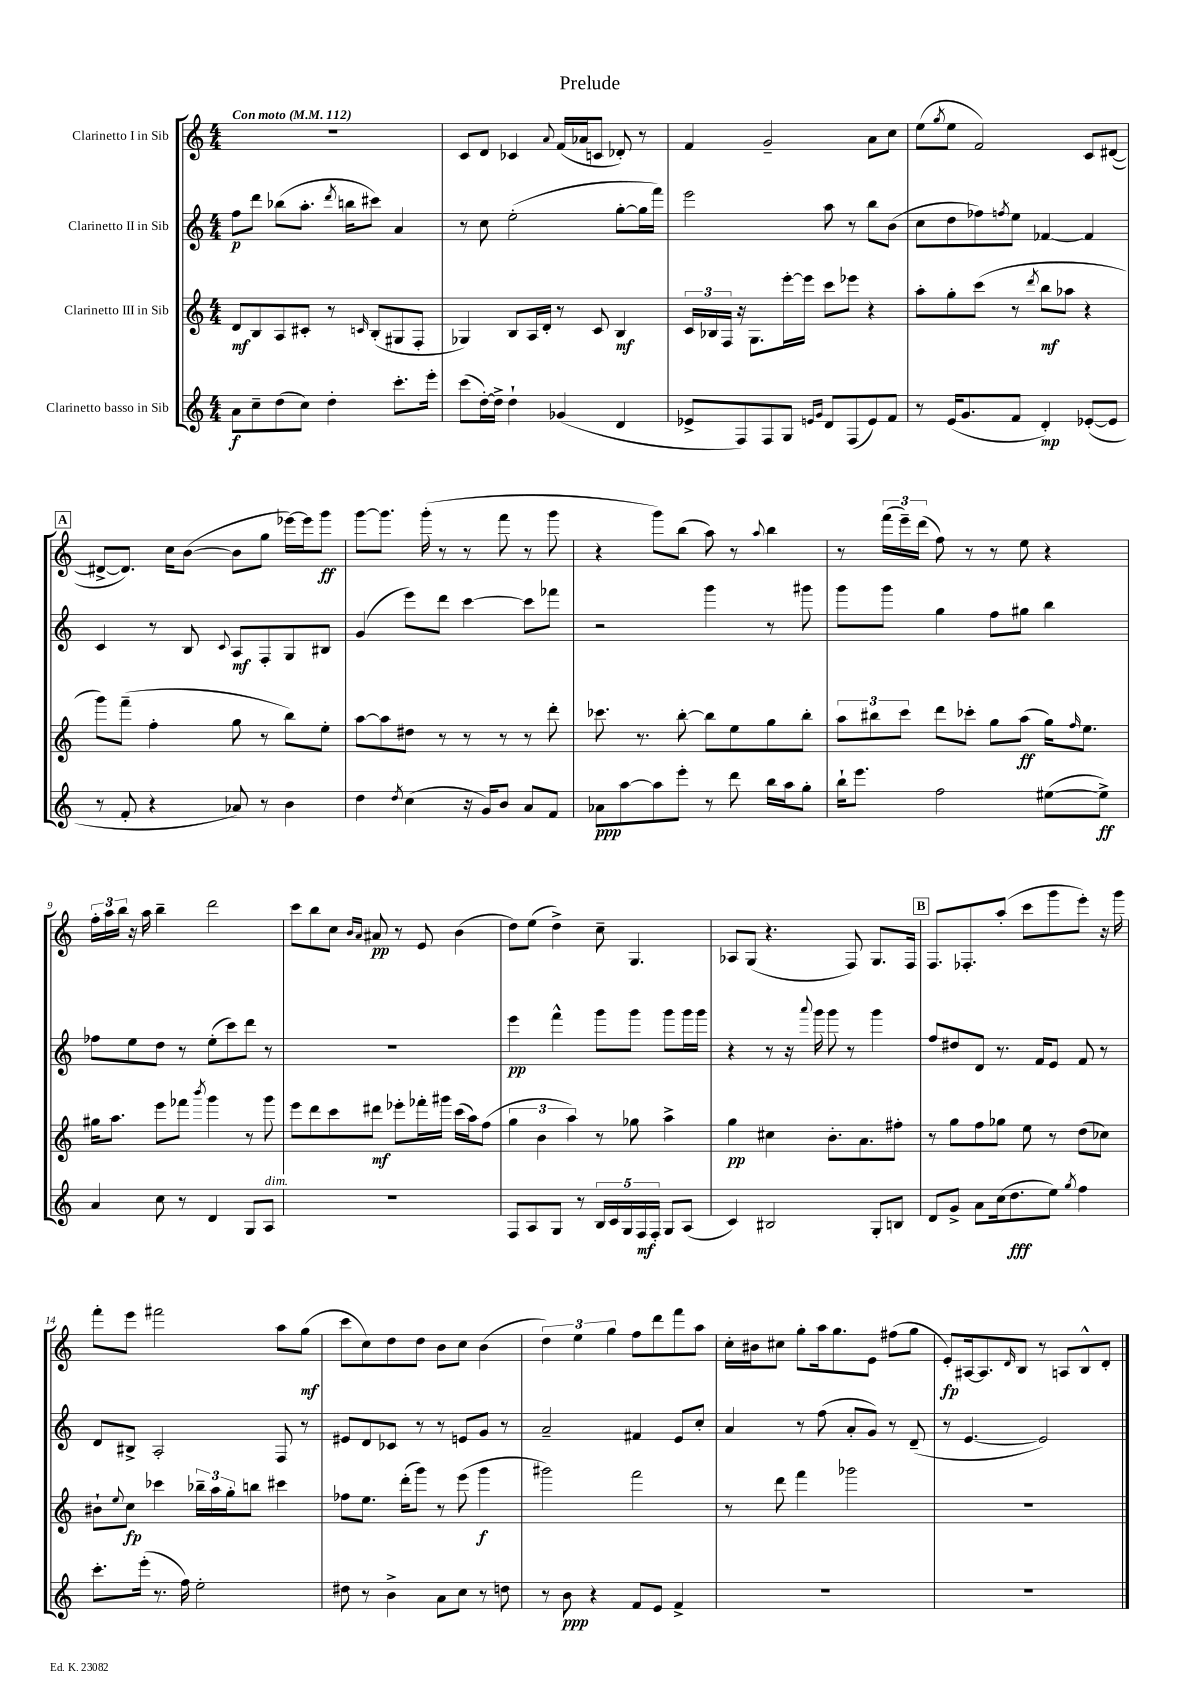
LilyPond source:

\header { title = "Prelude" }
<<
\new StaffGroup <<
\new Staff = "s0" \with { instrumentName = "Clarinetto I in Sib" } {
    \clef treble \key c \major \numericTimeSignature \time 4/4 \tempo "Con moto" 4 = 112
    R1 |
    c'8 d'8 ces'4 \appoggiatura { a'8 } f'16( aes'16 c'8 des'8-.) r8 |
    f'4 g'2-- a'8 c''8 |
    e''8( \acciaccatura { g''8 } e''8 f'2) c'8 dis'8~( |
    \mark \markup { \box "A" } dis'8~-> dis'8.) c''16 b'8~( b'8 g''8 ees'''16~) ees'''16 g'''8\ff |
    g'''8~ g'''8. g'''16-.( r8 r8 f'''8 r8 g'''8 |
    r4 g'''8) b''8( a''8) r8 \appoggiatura { a''8 } b''4 |
    r8 \tuplet 3/2 { f'''16( e'''16--) d'''16( } f''8) r8 r8 e''8 r4 |
    \tuplet 3/2 { f''16-. a''16 b''16 } r16 a''16 b''4-- d'''2 |
    c'''8 b''8 c''8 \grace { b'16 a'16 } ais'8\pp r8 e'8 b'4( |
    d''8) e''8( d''4->) c''8-- g4. |
    aes8 g8( r4. f8) g8. f16 |
    \mark \markup { \box "B" } f8. fes8.-. a''8-.( c'''8 g'''8 e'''8-.) r16 g'''16 |
    f'''8-. e'''8 fis'''2 a''8 g''8\mf( |
    c'''8 c''8) d''8 d''8 b'8 c''8 b'4( |
    \tuplet 3/2 { d''4) e''4 g''4 } f''8 d'''8 f'''8 a''8 |
    c''16-. bis'16 cis''8 g''8-. a''16 g''8. e'8 fis''8( g''8 |
    e'8-.\fp) ais16~ ais8. \grace { d'16 } b8 r8 a8 b8-^ d'8-. \bar "|." |
}
\new Staff = "s1" \with { instrumentName = "Clarinetto II in Sib" } {
    \clef treble \key c \major \numericTimeSignature \time 4/4
    f''8\p d'''8 bes''8( a''8.-. \acciaccatura { d'''8 } b''16 cis'''8) a'4 |
    r8 c''8 e''2-.( g''8~-. g''16 f'''16) |
    e'''2 a''8 r8 b''8 b'8( |
    c''8 d''8 fes''8) \acciaccatura { f''8 } e''8 fes'4~ fes'4 |
    \mark \markup { \box "A" } c'4 r8 b8 \appoggiatura { c'8 } a8\mf f8-. g8 bis8 |
    g'4( e'''8) d'''8 c'''4~ c'''8 fes'''8 |
    r2 g'''4 r8 gis'''8 |
    g'''8 g'''8 g''4 f''8 gis''8 b''4 |
    fes''8 e''8 d''8 r8 e''8-.( c'''8) d'''8 r8 |
    R1 |
    e'''4\pp f'''4-^ g'''8 g'''8 g'''8 g'''16 g'''16 |
    r4 r8 r16 \appoggiatura { a'''8 } g'''16 g'''8 r8 g'''4 |
    \mark \markup { \box "B" } f''8 dis''8 d'8 r8. f'16 e'8 f'8 r8 |
    d'8 bis8-> a2-. f8 r8 |
    eis'8 d'8 ces'8 r8 r8 e'8 g'8 r8 |
    a'2-- fis'4 e'8 c''8-. |
    a'4 r8 f''8( a'8-. g'8) r8 d'8--( |
    r8 e'4.~ e'2) \bar "|." |
}
\new Staff = "s2" \with { instrumentName = "Clarinetto III in Sib" } {
    \clef treble \key c \major \numericTimeSignature \time 4/4
    d'8\mf b8 a8 cis'8-. r8 \grace { c'16 } b8-.( gis8 f8-. |
    ges4) b8 a16 d'16-. r8 c'8 b4\mf |
    \tuplet 3/2 { c'16 bes16 f16 } r16 g8. e'''16~-. e'''16 c'''8 ees'''8 r4 |
    a''8-. g''8-. c'''8( r8 \acciaccatura { d'''8 } b''8\mf aes''8 r4 |
    \mark \markup { \box "A" } g'''8) f'''8--( f''4-. g''8 r8 b''8) e''8-. |
    a''8~ a''8 dis''8 r8 r8 r8 r8 d'''8-. |
    ces'''8. r8. b''8~-. b''8 e''8 g''8 b''8-. |
    \tuplet 3/2 { a''8 bis''8 c'''8 } d'''8 ces'''8-. g''8 a''8\ff( g''16) \grace { f''16 } e''8. |
    gis''16 a''8. e'''8 fes'''8 \acciaccatura { b'''8 } g'''4 r8 g'''8 |
    e'''8 d'''8 c'''8 dis'''8\mf ees'''8-. fes'''16-. gis'''16 c'''16( a''16) f''8( |
    \tuplet 3/2 { g''4 b'4 a''4) } r8 ges''8 a''4-> |
    g''4\pp cis''4 b'8.-. a'8. fis''8-. |
    \mark \markup { \box "B" } r8 g''8 f''8 ges''8 e''8 r8 d''8( ces''8) |
    bis'8-! \appoggiatura { e''8 } c''8\fp ces'''4 \tuplet 3/2 { bes''16-- a''16 g''16-. } b''8 cis'''4 |
    fes''8 e''8. d'''16-.( g'''8) r8 e'''8( g'''4\f |
    gis'''2) f'''2 |
    r8 d'''8 f'''4 ges'''2 |
    R1 \bar "|." |
}
\new Staff = "s3" \with { instrumentName = "Clarinetto basso in Sib" } {
    \clef treble \key c \major \numericTimeSignature \time 4/4
    a'8\f c''8-- d''8( c''8) d''4-. c'''8.-. e'''16-. |
    c'''8( d''16~-.) d''16-> d''4-! ges'4( d'4 |
    ees'8-> f8) f8 g8 \grace { e'16 g'16 } d'8 f8( e'8) f'8 |
    r8 e'16( g'8. f'8 d'4-.\mp) ees'8~-.( ees'8 |
    \mark \markup { \box "A" } r8 f'8-. r4 aes'8) r8 b'4 |
    d''4 \acciaccatura { d''8 } c''4( r16 g'16) b'8 a'8 f'8 |
    aes'8\ppp a''8~ a''8 e'''8-. r8 d'''8 b''16 a''16 g''8-. |
    b''16-! e'''8. f''2 eis''8~( eis''8->\ff) |
    a'4 c''8 r8 d'4 g8 a8^\markup { \italic "dim." } |
    R1 |
    f8 a8 g8 r8 \tuplet 5/4 { b16 c'16 g16 f16\mf f16-. } g8 a8( |
    c'4) bis2 g8-. b8 |
    \mark \markup { \box "B" } d'8 g'8-> a'8 c''16( d''8.\fff e''8) \acciaccatura { g''8 } f''4 |
    c'''8.-. e'''16-.( r8. f''16) e''2-. |
    dis''8 r8 b'4-> a'8 c''8 r8 d''8 |
    r8 b'8\ppp r4 f'8 e'8 f'4-> |
    R1 |
    R1 \bar "|." |
}
>>
>>
